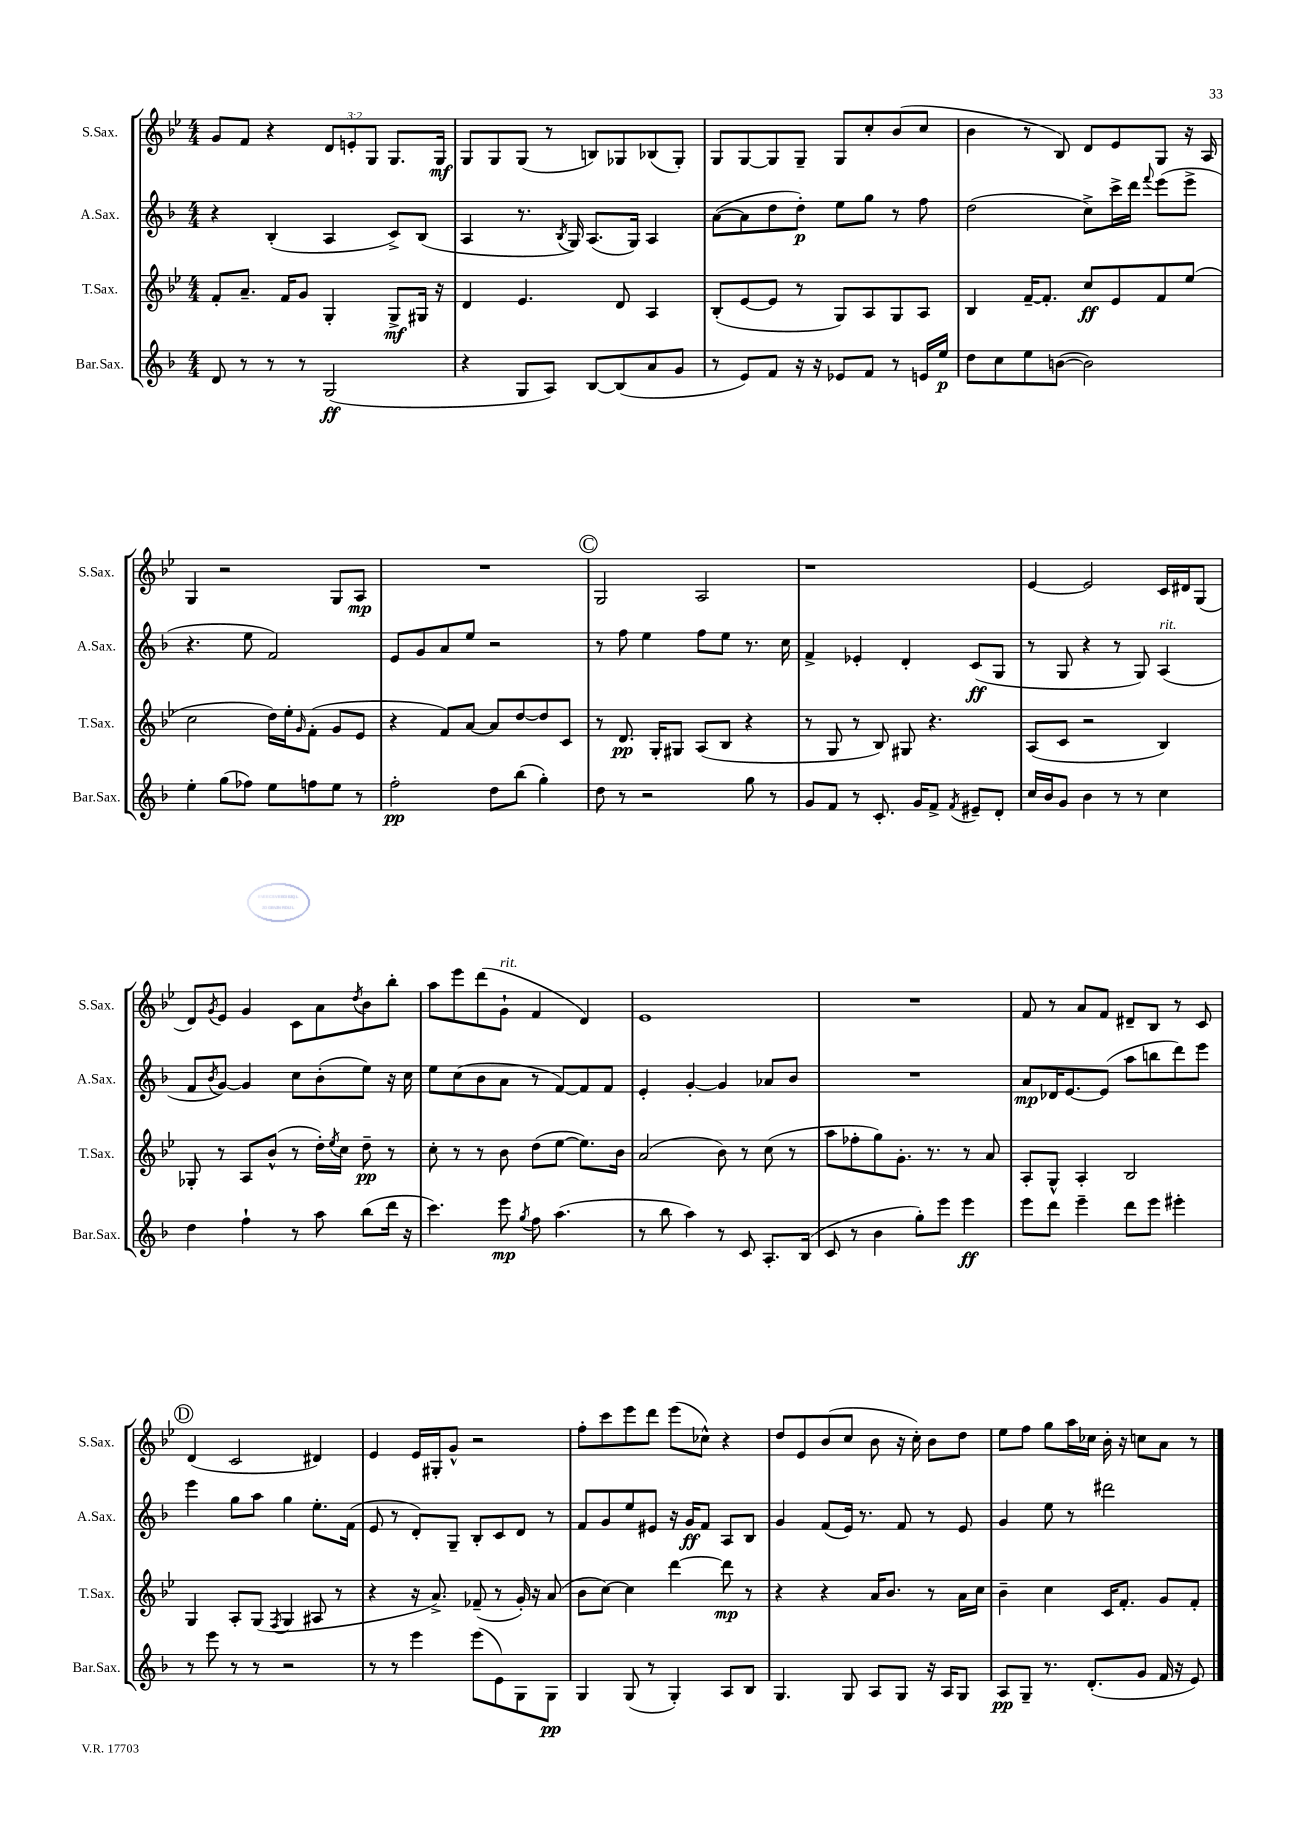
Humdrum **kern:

**kern	**dynam	**kern	**dynam	**kern	**dynam	**kern	**dynam
*part4	*part4	*part3	*part3	*part2	*part2	*part1	*part1
*staff4	*staff4	*staff3	*staff3	*staff2	*staff2	*staff1	*staff1
*I"Bar.Sax.	*	*I"T.Sax.	*	*I"A.Sax.	*	*I"S.Sax.	*
*I'Bar.Sax.	*	*I'T.Sax.	*	*I'A.Sax.	*	*I'S.Sax.	*
*clefG2	*	*clefG2	*	*clefG2	*	*clefG2	*
*k[b-]	*	*k[b-e-]	*	*k[b-]	*	*k[b-e-]	*
*M4/4	*	*M4/4	*	*M4/4	*	*M4/4	*
=61	=61	=61	=61	=61	=61	=61	=61
8d/	.	8f'/L	.	4r	.	8g/L	.
8r	.	8.a~/J	.	.	.	8f/J	.
8r	.	.	.	(4B-'/	.	4r	.
.	.	16f/KL	.	.	.	.	.
8r	.	8g/J	.	.	.	.	.
(2G/	ff	4G'/	.	4A/	.	12d/L	.
.	.	.	.	.	.	12en'/	.
.	.	.	.	.	.	12G/J	.
.	.	8G^/L	mf	8c^/L)	.	8.G/L	.
.	.	16G#X/Jk	.	(8B-/J	.	.	.
.	.	16r	.	.	.	16G/Jk	mf
=62	=62	=62	=62	=62	=62	=62	=62
4r	.	4d/	.	4A/	.	8G/L	.
.	.	.	.	.	.	8G/	.
8G/L	.	4.e-/	.	8.r	.	(8G/J	.
8A/J)	.	.	.	.	.	8r	.
.	.	.	.	8qB-/	.	.	.
.	.	.	.	16G/)	.	.	.
[8B-/L	.	.	.	(8.A/L	.	8Bn/L)	.
(8B-/]	.	8d/	.	.	.	8G-X/	.
.	.	.	.	16G/Jk)	.	.	.
8a/	.	4A/	.	4A/	.	(8B-X/	.
8g/J	.	.	.	.	.	8G-'/J)	.
=63	=63	=63	=63	=63	=63	=63	=63
8r	.	(8B-'/L	.	([8a\L	.	8G/L	.
8e/L)	.	[8e-/	.	8a\]	.	[8G/	.
8f/J	.	8e-/J]	.	8dd\	.	8G/]	.
16r	.	8r	.	8dd'\J)	p	8G~/J	.
16r	.	.	.	.	.	.	.
8e-X/L	.	8G/L)	.	8ee\L	.	8G/L	.
8f/J	.	8A/	.	8gg\J	.	8cc'/	.
8r	.	8G/	.	8r	.	(8b-/	.
16en/LL	.	8A/J	.	8ff\	.	8cc/J	.
16ee/JJ	p	.	.	.	.	.	.
=64	=64	=64	=64	=64	=64	=64	=64
8dd\L	.	4B-/	.	(2dd\	.	4b-\	.
8cc\	.	.	.	.	.	.	.
8ee\	.	[16f~/KL	.	.	.	8r	.
.	.	8.f'/J]	.	.	.	.	.
([8bn\J	.	.	.	.	.	8B-/)	.
2b\])	.	8cc/L	ff	8cc^\L)	.	8d/L	.
.	.	8e-/	.	16ccc^\L	.	8e-/	.
.	.	.	.	16ddd\JJ	.	.	.
.	.	.	.	8qqfff/	.	.	.
.	.	8f/	.	(8eee\L	.	8G/J	.
.	.	(8ee-/J	.	8eee^\J	.	16r	.
.	.	.	.	.	.	16A/	.
!!LO:LB:g=z
=65	=65	=65	=65	=65	=65	=65	=65
4ee'\	.	2cc\	.	4.r	.	4G/	.
(8gg\L	.	.	.	.	.	2r	.
8ff-X\J)	.	.	.	8ee\	.	.	.
8ee\L	.	16dd\LL)	.	2f/)	.	.	.
.	.	16ee-'\J	.	.	.	.	.
.	.	16qqg/	.	.	.	.	.
8ffn\	.	(8f'\J	.	.	.	.	.
8ee\J	.	8g/L	.	.	.	8G/L	.
8r	.	8e-/J	.	.	.	8A/J	mp
=66	=66	=66	=66	=66	=66	=66	=66
2ff'\	pp	4r	.	8e/L	.	1r	.
.	.	.	.	8g/	.	.	.
.	.	8f/L)	.	8a/	.	.	.
.	.	[8a/J	.	8ee/J	.	.	.
8dd\L	.	8a/L]	.	2r	.	.	.
(8bb-\J	.	[8dd/	.	.	.	.	.
4gg'\)	.	8dd/]	.	.	.	.	.
.	.	8c/J	.	.	.	.	.
!!LO:REH:place=s1:t=C
=67	=67	=67	=67	=67	=67	=67	=67
8dd\	.	8r	.	8r	.	2G/	.
8r	.	8.d/	pp	8ff\	.	.	.
2r	.	.	.	4ee\	.	.	.
.	.	16G'/KL	.	.	.	.	.
.	.	8G#X/J	.	.	.	.	.
.	.	(8A/L	.	8ff\L	.	2A/	.
.	.	8B-/J	.	8ee\J	.	.	.
8gg\	.	4r	.	8.r	.	.	.
8r	.	.	.	.	.	.	.
.	.	.	.	16cc\	.	.	.
=68	=68	=68	=68	=68	=68	=68	=68
8g/L	.	8r	.	4f^/	.	1r	.
8f/J	.	8G/	.	.	.	.	.
8r	.	8r	.	4e-X'/	.	.	.
8.c'/	.	8B-/)	.	.	.	.	.
.	.	8G#X/	.	4d'/	.	.	.
16g/KL	.	.	.	.	.	.	.
8f^/J	.	4.r	.	.	.	.	.
8qf/	.	.	.	.	.	.	.
8e#X~/L	.	.	.	(8c/L	ff	.	.
8d'/J	.	.	.	8G/J	.	.	.
=69	=69	=69	=69	=69	=69	=69	=69
16cc/LL	.	(8A/L	.	8r	.	[4e-/	.
16b-/J	.	.	.	.	.	.	.
8g/J	.	8c/J	.	8G/	.	.	.
4b-\	.	2r	.	4r	.	2e-/]	.
8r	.	.	.	8r	.	.	.
8r	.	.	.	8G/)	.	.	.
!	!	!	!	!LO:TX:a:i:t=rit.	!	!	!
4cc\	.	4B-/)	.	(4A/	.	16c/LL	.
.	.	.	.	.	.	16d#X/J	.
.	.	.	.	.	.	(8G/J	.
!!LO:LB:g=z
=70	=70	=70	=70	=70	=70	=70	=70
4dd\	.	8G-X'/	.	8f/L	.	8d/L)	.
.	.	.	.	8qb-/	.	8qg/	.
.	.	8r	.	[8g/J)	.	8e-/J	.
4ff`\	.	8A/L	.	4g/]	.	4g/	.
.	.	(8b-^^/J	.	.	.	.	.
8r	.	8r	.	8cc\L	.	8c\L	.
8aa\	.	16dd'\LL)	.	(8b-'\	.	8a\	.
.	.	8qee-/	.	.	.	.	.
.	.	16cc\JJ	.	.	.	.	.
.	.	.	.	.	.	8qdd/	.
(8bb-\L	.	8dd~\	pp	8ee\J)	.	8b-\	.
16ddd\Jk	.	8r	.	16r	.	8bb-'\J	.
16r	.	.	.	16cc\	.	.	.
=71	=71	=71	=71	=71	=71	=71	=71
4.ccc\)	.	8cc'\	.	8ee\L	.	8aa\L	.
.	.	8r	.	(8cc\	.	8eee-\	.
.	.	8r	.	8b-\	.	(8ddd\	.
!	!	!	!	!	!	!LO:TX:a:i:t=rit.	!
8eee\	mp	8b-\	.	8a\J	.	8g`\J	.
8qgg/	.	.	.	.	.	.	.
8ff\	.	(8dd\L	.	8r	.	4f/	.
(4.aa\	.	[8ee-\J	.	[8f/L)	.	.	.
.	.	8.ee-\L])	.	8f/]	.	4d/)	.
.	.	.	.	8f/J	.	.	.
.	.	16b-\Jk	.	.	.	.	.
=72	=72	=72	=72	=72	=72	=72	=72
8r	.	(2a/	.	4e'/	.	1e-	.
8bb-\	.	.	.	.	.	.	.
4aa\)	.	.	.	[4g'/	.	.	.
8r	.	8b-\)	.	4g/]	.	.	.
8c/	.	8r	.	.	.	.	.
8.A'/L	.	(8cc\	.	8a-X/L	.	.	.
.	.	8r	.	8b-/J	.	.	.
(16B-/Jk	.	.	.	.	.	.	.
=73	=73	=73	=73	=73	=73	=73	=73
8c/	.	8aa\L	.	1r	.	1r	.
8r	.	8ff-X'\	.	.	.	.	.
4b-\	.	8gg\)	.	.	.	.	.
.	.	8.g'\J	.	.	.	.	.
8gg'\L)	.	.	.	.	.	.	.
.	.	8.r	.	.	.	.	.
8eee\J	.	.	.	.	.	.	.
4eee\	ff	8r	.	.	.	.	.
.	.	8a/	.	.	.	.	.
=74	=74	=74	=74	=74	=74	=74	=74
8eee\L	.	8A'/L	.	8a/L	mp	8f/	.
8ddd\J	.	8G^^/J	.	16d-X/K	.	8r	.
.	.	.	.	[8.e/	.	.	.
4eee~\	.	4A'/	.	.	.	8a/L	.
.	.	.	.	(8e/J]	.	8f/J	.
8ddd\L	.	2B-/	.	8aa\L	.	8d#X~/L	.
8eee\J	.	.	.	8bbn\	.	8B-/J	.
4eee#X'\	.	.	.	8ddd\)	.	8r	.
.	.	.	.	8eee\J	.	8c/	.
!!LO:LB:g=z
!!LO:REH:place=s1:t=D
=75	=75	=75	=75	=75	=75	=75	=75
8r	.	4G/	.	4eee\	.	(4d/	.
8eee\	.	.	.	.	.	.	.
8r	.	8A'/L	.	8gg\L	.	2c/	.
8r	.	(8G/J	.	8aa\J	.	.	.
.	.	8qF/	.	.	.	.	.
2r	.	4G/	.	4gg\	.	.	.
.	.	8A#X/	.	8.ee'\L	.	4d#X/)	.
.	.	8r	.	.	.	.	.
.	.	.	.	(16f\Jk	.	.	.
=76	=76	=76	=76	=76	=76	=76	=76
8r	.	4r	.	8e/	.	4e-/	.
8r	.	.	.	8r	.	.	.
4eee\	.	16r	.	8d'/L)	.	16e-/LL	.
.	.	8.a^/)	.	.	.	16G#X'/J	.
.	.	.	.	8G~/J	.	8g^^/J	.
(8eee\L	.	(8f-X~/	.	8B-'/L	.	2r	.
8e\)	.	8r	.	8c/	.	.	.
8G\	.	16g'/)	.	8d/J	.	.	.
.	.	16r	.	.	.	.	.
8G\J	pp	(8a/	.	8r	.	.	.
=77	=77	=77	=77	=77	=77	=77	=77
4G/	.	8b-\L	.	8f/L	.	8ff'\L	.
.	.	[8cc\J)	.	8g/	.	8ccc\	.
(8G/	.	4cc\]	.	8ee/	.	8eee-\	.
8r	.	.	.	8e#X/J	.	8ddd\J	.
4G'/)	.	[4ddd\	.	16r	.	(8eee-\L	.
.	.	.	.	16g/KL	ff	.	.
.	.	.	.	8f/J	.	8cc-X^^\J)	.
8A/L	.	8ddd\]	mp	8A/L	.	4r	.
8B-/J	.	8r	.	8B-/J	.	.	.
=78	=78	=78	=78	=78	=78	=78	=78
4.G/	.	4r	.	4g/	.	8dd/L	.
.	.	.	.	.	.	8e-/	.
.	.	4r	.	(8f/L	.	(8b-/	.
8G/	.	.	.	16e/Jk)	.	8cc/J	.
.	.	.	.	8.r	.	.	.
8A/L	.	16a/KL	.	.	.	8b-\	.
.	.	8.b-/J	.	.	.	.	.
8G/J	.	.	.	8f/	.	16r	.
.	.	.	.	.	.	16cc'\)	.
16r	.	8r	.	8r	.	8b-\L	.
16A/KL	.	.	.	.	.	.	.
8G/J	.	16a\LL	.	8e/	.	8dd\J	.
.	.	16cc\JJ	.	.	.	.	.
=79	=79	=79	=79	=79	=79	=79	=79
8A/L	pp	4b-~\	.	4g/	.	8ee-\L	.
8G~/J	.	.	.	.	.	8ff\J	.
8.r	.	4cc\	.	8ee\	.	8gg\L	.
.	.	.	.	8r	.	16aa\L	.
(8.d'/L	.	.	.	.	.	16cc-X\JJ	.
.	.	16c/KL	.	2ddd#X\	.	16b-'\	.
.	.	8.f'/J	.	.	.	16r	.
8g/J	.	.	.	.	.	8ccn\L	.
16f/	.	8g/L	.	.	.	8a\J	.
16r	.	.	.	.	.	.	.
8e/)	.	8f'/J	.	.	.	8r	.
==	==	==	==	==	==	==	==
*-	*-	*-	*-	*-	*-	*-	*-
